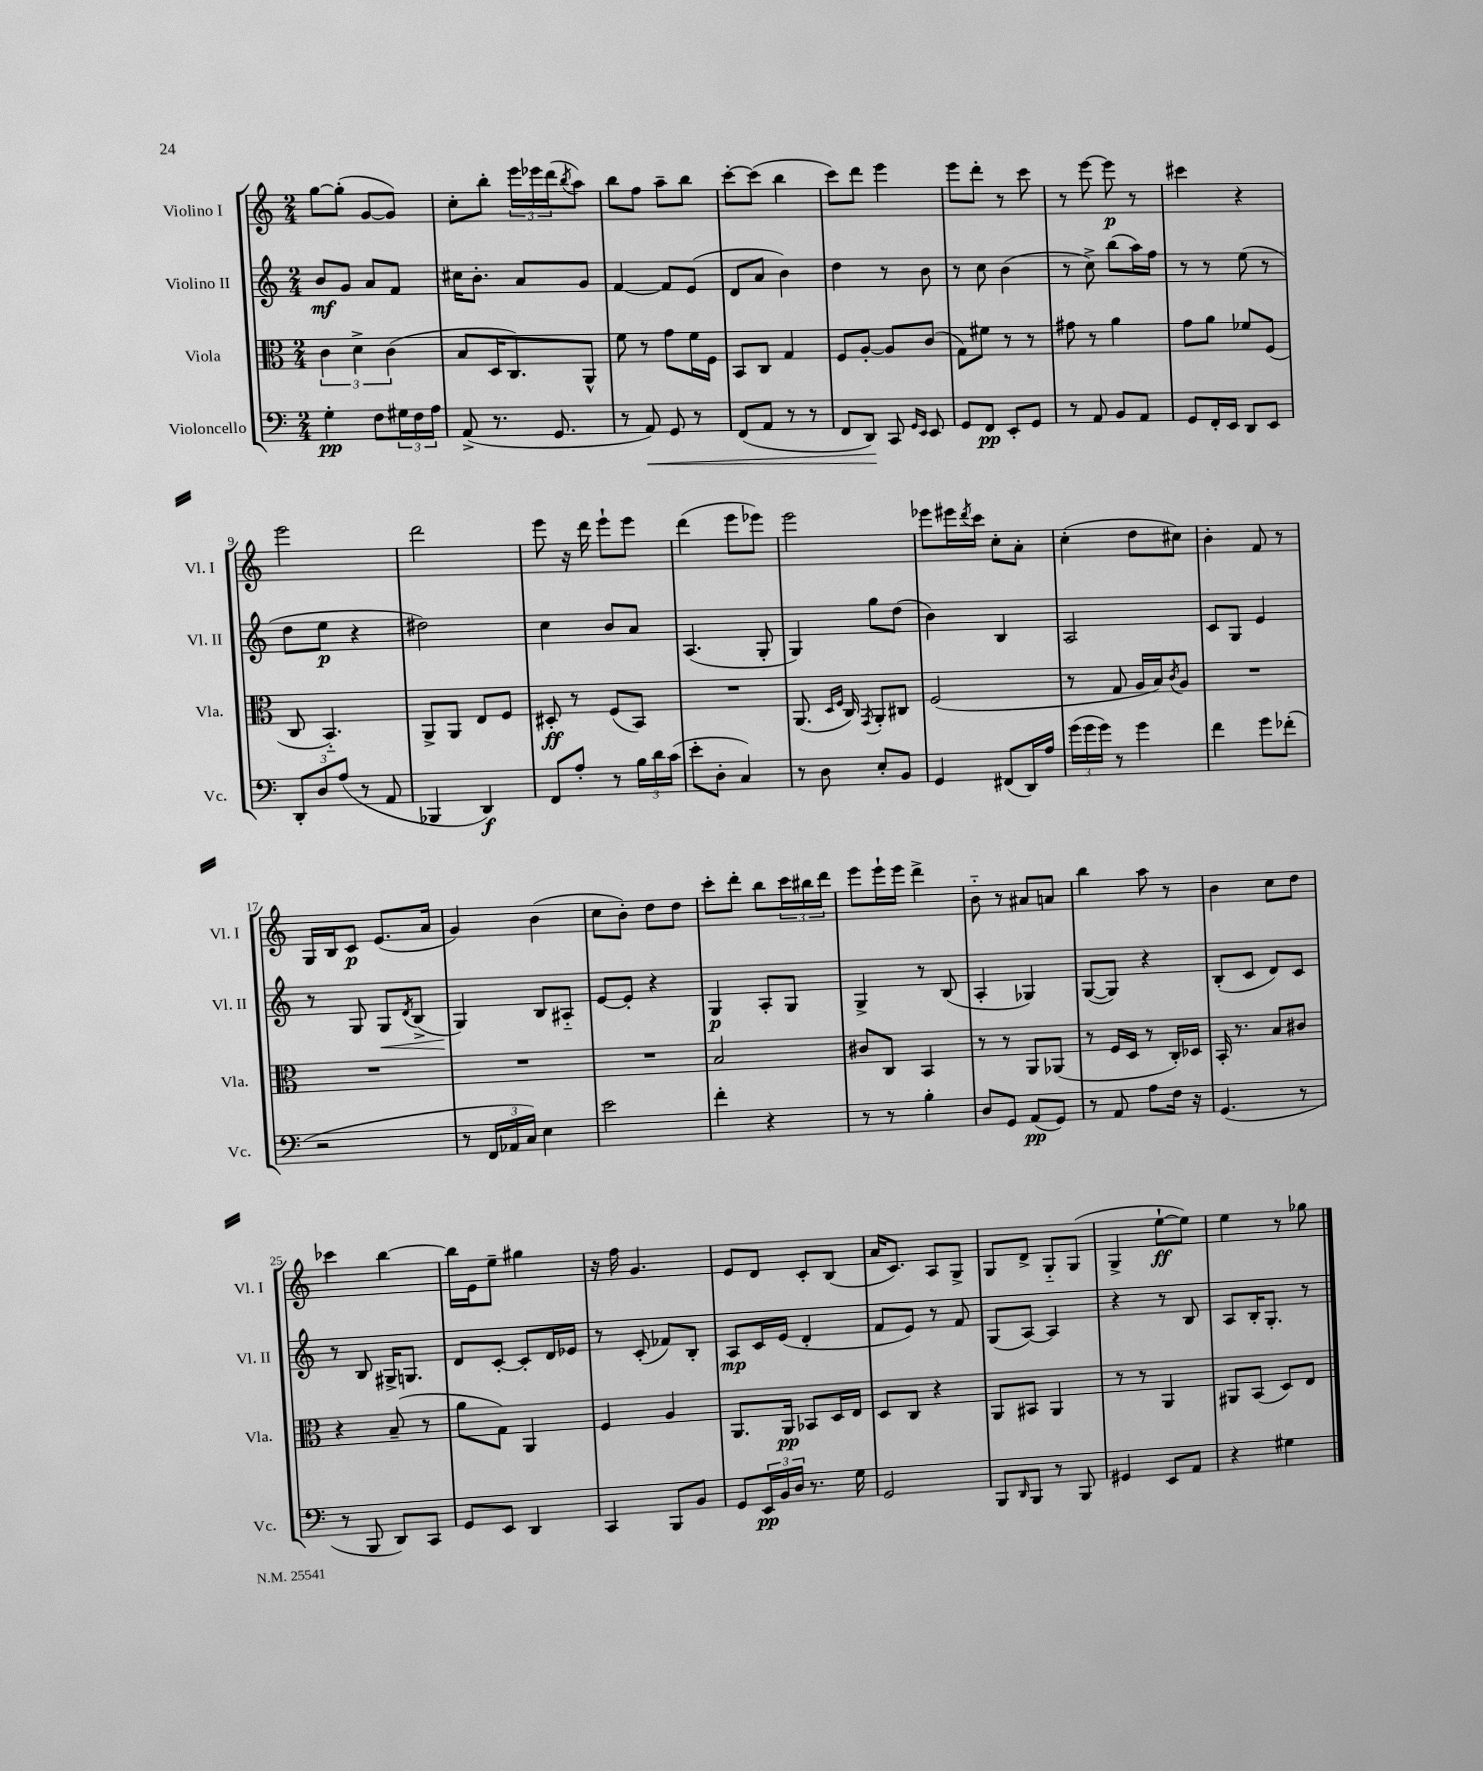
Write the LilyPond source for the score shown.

<<
\new StaffGroup <<
\new Staff = "s0" \with { instrumentName = "Violino I" shortInstrumentName = "Vl. I" } {
    \clef treble \key c \major \numericTimeSignature \time 2/4
    g''8~ g''8-.( g'8~ g'8) |
    c''8-. b''8-. \tuplet 3/2 { e'''16 ees'''16 d'''16( } \acciaccatura { b''8 } a''8) |
    b''8 f''8 a''8-- b''8 |
    c'''8~-. c'''8( b''4 |
    c'''8) d'''8 e'''4 |
    e'''8 d'''8-. r8 c'''8 |
    r8 e'''8~ e'''8\p r8 |
    cis'''4 r4 |
    e'''2 |
    d'''2 |
    e'''8 r16 d'''16 e'''8-! e'''8 |
    d'''4( e'''8 ees'''8) |
    e'''2 |
    ees'''8 eis'''16 \acciaccatura { d'''8 } c'''16 c''8-. a'8-. |
    c''4-.( d''8 cis''8) |
    b'4-. f'8 r8 |
    g16 b16 c'8\p e'8.( a'16 |
    g'4) b'4( |
    c''8 b'8-.) d''8 d''8 |
    c'''8-. d'''8-. b''8 \tuplet 3/2 { c'''16 bis''16 d'''16 } |
    e'''8 e'''16-! e'''16 d'''4-> |
    b'8-_ r8 ais'8 a'8 |
    b''4 a''8 r8 |
    b'4 c''8 d''8 |
    ces'''4 b''4~ |
    b''16 e'16 e''8-- gis''4 |
    r16 f''16 g'4. |
    e'8 d'8 c'8-. b8( |
    a'16 c'8.) a8 g8-> |
    g8 d'8-> g8-_ g8( |
    g4-> e''8~-!\ff e''8) |
    e''4 r8 ges''8 \bar "|." |
}
\new Staff = "s1" \with { instrumentName = "Violino II" shortInstrumentName = "Vl. II" } {
    \clef treble \key c \major \numericTimeSignature \time 2/4
    b'8\mf g'8 a'8 f'8 |
    cis''16 b'8.-. a'8 g'8 |
    f'4~ f'8 e'8( |
    d'8 a'8 b'4) |
    d''4 r8 b'8 |
    r8 c''8 b'4( |
    r8 c''8->) b''8( a''16) f''16 |
    r8 r8 e''8( r8 |
    d''8 e''8\p r4 |
    dis''2) |
    c''4 b'8 a'8 |
    a4.( g8-. |
    g4) g''8 d''8( |
    b'4) b4 |
    a2 |
    c'8 g8 e'4 |
    r8 g8 g8\< \acciaccatura { d'8 } b8->( |
    g4\!) b8 ais8-_ |
    e'8~ e'8-. r4 |
    g4\p a8-. g8 |
    g4-> r8 b8( |
    a4-. ges4) |
    g8~( g8) r4 |
    b8-.( c'8 d'8) c'8 |
    r8 b8 gis16-> g8. |
    d'8 c'8~-. c'8-. d'16 ees'16 |
    r8 c'8-.( fes'8) b8-. |
    a8\mp c'16 e'16( d'4-. |
    f'8 e'8) r8 f'8 |
    g8( a8~) a4 |
    r4 r8 b8 |
    a8 b16-. g8.-. r8 \bar "|." |
}
\new Staff = "s2" \with { instrumentName = "Viola" shortInstrumentName = "Vla." } {
    \clef alto \key c \major \numericTimeSignature \time 2/4
    \tuplet 3/2 { c'4 d'4-> c'4( } |
    b8 d16 c8.) a,8-^ |
    f'8 r8 g'8 f'16 f16 |
    b,8 c8 g4 |
    f8 a8~-. a8 c'8( |
    g8) fis'8 r8 r8 |
    gis'8 r8 a'4 |
    g'8 a'8 fes'8 f8( |
    c8 b,4.-_) |
    a,8-> a,8 e8 f8 |
    dis8-.\ff r8 f8( b,8) |
    R2 |
    a,8.( \grace { d16 f16 } c16) \acciaccatura { g,8 } a,8-. cis8 |
    f2( |
    r8 g8 a16 b16) \acciaccatura { c'8 } a8 |
    R2 |
    R2 |
    R2 |
    R2 |
    b2 |
    cis'8 c8 b,4 |
    r8 r8 a,8 aes,8( |
    r8 f16 d16 r8 c16-.) des16 |
    b,16-. r8. b8 cis'8 |
    r4 b8--( r8 |
    a'8 g8) a,4 |
    f4 a4 |
    a,8. a,16\pp bes,8 d16 e16 |
    d8 c8 r4 |
    a,8 bis,8 a,4 |
    r8 r8 a,4 |
    ais,8 b,8( d8) e8 \bar "|." |
}
\new Staff = "s3" \with { instrumentName = "Violoncello" shortInstrumentName = "Vc." } {
    \clef bass \key c \major \numericTimeSignature \time 2/4
    g4-.\pp f8 \tuplet 3/2 { gis16 f16 a16 } |
    a,8->( r8. g,8. |
    r8 a,8\<) g,8 r8 |
    f,8( a,8 r8 r8 |
    f,8 d,8\!) c,8 \grace { g,16 e,16 } e,8 |
    g,8 f,8\pp e,8-. g,8 |
    r8 a,8 b,8 a,8 |
    g,8 f,16-. e,16 d,8 e,8 |
    \tuplet 3/2 { d,8-. d8 a8( } r8 a,8 |
    bes,,4 d,4\f) |
    f,8 a8-. r8 \tuplet 3/2 { b16 d'16 c'16( } |
    e'8-. d8-. c4) |
    r8 d8 e8-. b,8 |
    g,4 fis,8( d,16) a16 |
    \tuplet 3/2 { g'16( g'16 g'16) } r8 g'4 |
    f'4 g'8 fes'8-.( |
    r2 |
    r8 \tuplet 3/2 { f,16 aes,16 c16) } e4 |
    e'2 |
    f'4-. r4 |
    r8 r8 b4-. |
    d8 g,8 a,8\pp( g,8) |
    r8 a,8 a8 f16 r16 |
    g,4.( r8 |
    r8 b,,8 d,8) c,8 |
    g,8 e,8 d,4 |
    c,4 b,,8 b,8 |
    g,8 \tuplet 3/2 { e,16\pp b,16 d16 } r8. g16 |
    g,2 |
    b,,8 \grace { d,16 } b,,8 r8 b,,8 |
    gis,4 e,8 a,8 |
    r4 gis4 \bar "|." |
}
>>
>>
